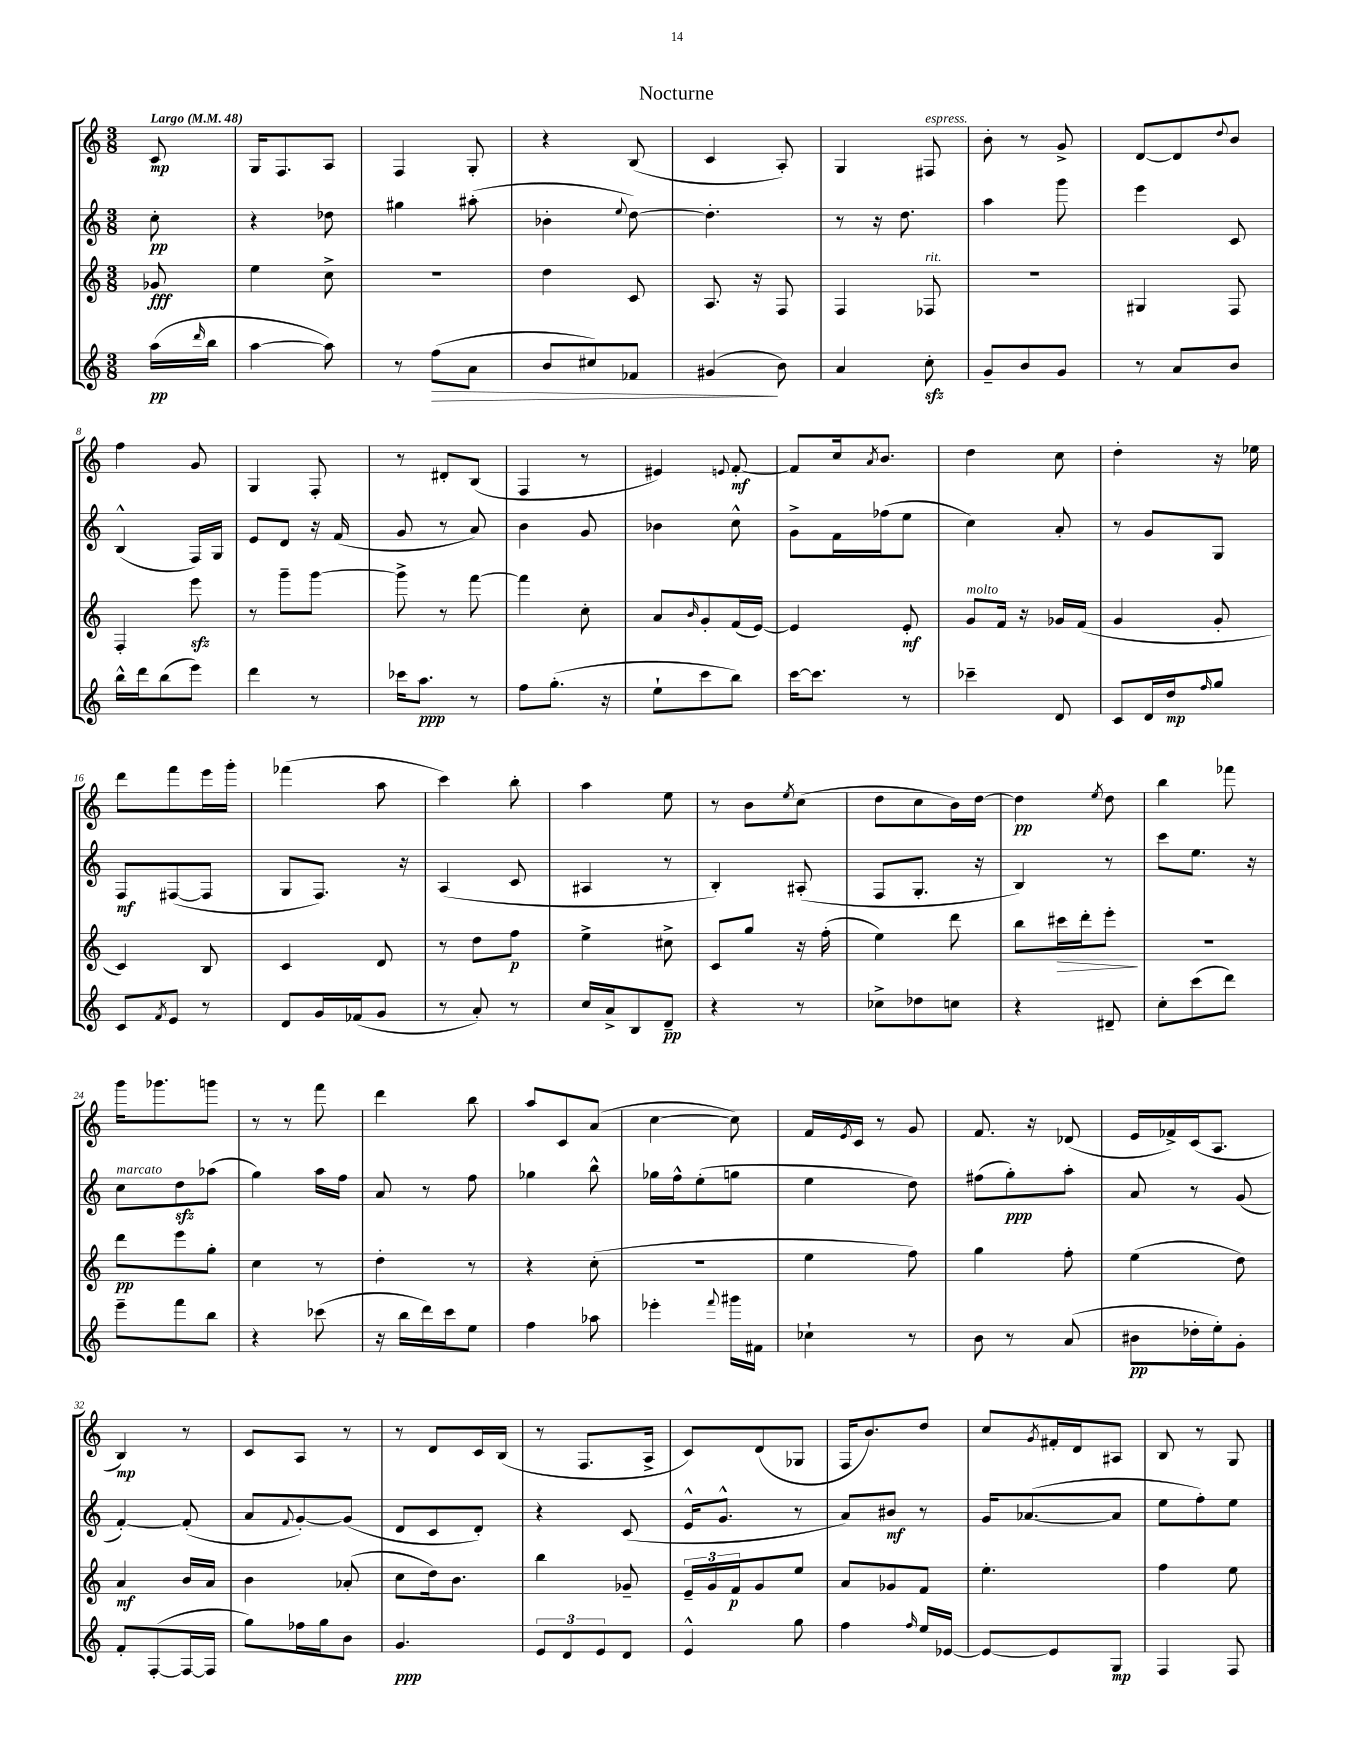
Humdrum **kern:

**kern	**dynam	**kern	**dynam	**kern	**dynam	**kern	**dynam
*part4	*part4	*part3	*part3	*part2	*part2	*part1	*part1
*staff4	*staff4	*staff3	*staff3	*staff2	*staff2	*staff1	*staff1
*clefG2	*	*clefG2	*	*clefG2	*	*clefG2	*
*k[]	*	*k[]	*	*k[]	*	*k[]	*
*M3/8	*	*M3/8	*	*M3/8	*	*M3/8	*
*MM48	*	*MM48	*	*MM48	*	*MM48	*
=	=	=	=	=	=	=	=
!	!	!	!	!	!	!LO:TX:a:B:t=Largo	!
(16aa\LL	pp	8g-X/	fff	8cc'\	pp	8c/	mp
16qqddd/	.	.	.	.	.	.	.
16bb\JJ	.	.	.	.	.	.	.
=1	=1	=1	=1	=1	=1	=1	=1
[4aa\	.	4ee\	.	4r	.	16G/KL	.
.	.	.	.	.	.	8.F/	.
8aa\])	.	8cc^\	.	8dd-X\	.	8A/J	.
=2	=2	=2	=2	=2	=2	=2	=2
8r	.	4.r	.	4gg#X\	.	4F/	.
!	!LO:HP:b	!	!	!	!	!	!
(8ff\L	>	.	.	.	.	.	.
8a\J	.	.	.	(8aa#X'\	.	8G'/	.
=3	=3	=3	=3	=3	=3	=3	=3
8b/L	.	4dd\	.	4b-X'\	.	4r	.
8cc#X/)	.	.	.	.	.	.	.
.	.	.	.	8qqee/	.	.	.
8f-X/J	.	8c/	.	[8dd\)	.	(8B/	.
=4	=4	=4	=4	=4	=4	=4	=4
(4g#X/	.	8.A/	.	4.dd'\]	.	4c/	.
.	.	16r	.	.	.	.	.
8b\)	]	8F/	.	.	.	8A'/)	.
=5	=5	=5	=5	=5	=5	=5	=5
4a/	.	4F/	.	8r	.	4G/	.
.	.	.	.	16r	.	.	.
.	.	.	.	8.dd\	.	.	.
!	!	!	!	!	!	!LO:TX:a:i:t=espress.	!
!	!	!LO:TX:a:i:t=rit.	!	!	!	!	!
8cczz'\	.	8F-X/	.	.	.	8F#X/	.
=6	=6	=6	=6	=6	=6	=6	=6
8g~/L	.	4.r	.	4aa\	.	8b'\	.
8b/	.	.	.	.	.	8r	.
8g/J	.	.	.	8ggg\	.	8g^/	.
=7	=7	=7	=7	=7	=7	=7	=7
8r	.	4G#X/	.	4eee\	.	[8d/L	.
8a/L	.	.	.	.	.	8d/]	.
.	.	.	.	.	.	8qqdd/	.
8b/J	.	8F/	.	8c/	.	8b/J	.
!!LO:LB:g=z
=8	=8	=8	=8	=8	=8	=8	=8
16bb^^\LL	.	4F'/	.	(4B^^/	.	4ff\	.
16ddd\J	.	.	.	.	.	.	.
(8bb\	.	.	.	.	.	.	.
8eee\J)	.	8eeezz\	.	16F/LL)	.	8g/	.
.	.	.	.	16G/JJ	.	.	.
=9	=9	=9	=9	=9	=9	=9	=9
4ddd\	.	8r	.	8e/L	.	4G/	.
.	.	8ggg~\L	.	8d/J	.	.	.
8r	.	[8ggg\J	.	16r	.	8F'/	.
.	.	.	.	(16f/	.	.	.
=10	=10	=10	=10	=10	=10	=10	=10
16ccc-X\KL	.	8ggg^\]	.	8g/	.	8r	.
8.aa\J	ppp	.	.	.	.	.	.
.	.	8r	.	8r	.	8d#X'/L	.
8r	.	[8fff\	.	8a/)	.	(8B/J	.
=11	=11	=11	=11	=11	=11	=11	=11
8ff\L	.	4fff\]	.	4b\	.	4F/	.
(8.gg'\J	.	.	.	.	.	.	.
.	.	8cc'\	.	8g/	.	8r	.
16r	.	.	.	.	.	.	.
=12	=12	=12	=12	=12	=12	=12	=12
8ee`\L	.	8a/L	.	4b-X\	.	4e#X/)	.
.	.	16qqb/	.	.	.	.	.
8ccc\	.	8g'/	.	.	.	.	.
.	.	.	.	.	.	8qqen/	.
8bb\J)	.	(16f/L	.	8cc^^\	.	[8f'/	mf
.	.	[16e/JJ)	.	.	.	.	.
=13	=13	=13	=13	=13	=13	=13	=13
[16ccc\KL	.	4e/]	.	8g^\L	.	8f/L]	.
8.ccc\J]	.	.	.	.	.	.	.
.	.	.	.	16f\L	.	16cc/k	.
.	.	.	.	.	.	8qa/	.
.	.	.	.	(16ff-X\J	.	8.b/J	.
8r	.	8e'/	mf	8ee\J	.	.	.
=14	=14	=14	=14	=14	=14	=14	=14
!	!	!LO:TX:a:i:t=molto	!	!	!	!	!
4ccc-X~\	.	8g/L	.	4cc\)	.	4dd\	.
.	.	16f/Jk	.	.	.	.	.
.	.	16r	.	.	.	.	.
8d/	.	16g-X/LL	.	8a'/	.	8cc\	.
.	.	(16f/JJ	.	.	.	.	.
=15	=15	=15	=15	=15	=15	=15	=15
8c/L	.	4g/	.	8r	.	4dd'\	.
16d/L	.	.	.	8g/L	.	.	.
16dd/J	mp	.	.	.	.	.	.
16qqff/	.	.	.	.	.	.	.
8gg/J	.	8g'/	.	8G/J	.	16r	.
.	.	.	.	.	.	16ee-X\	.
!!LO:LB:g=z
=16	=16	=16	=16	=16	=16	=16	=16
8c/L	.	4c/)	.	8F/L	mf	8ddd\L	.
8qf/	.	.	.	.	.	.	.
8e/J	.	.	.	([8F#X/	.	8fff\	.
8r	.	8B/	.	8F#/J]	.	16eee\L	.
.	.	.	.	.	.	16ggg'\JJ	.
=17	=17	=17	=17	=17	=17	=17	=17
8d/L	.	4c/	.	8G/L	.	(4fff-X\	.
16g/L	.	.	.	8.F/J)	.	.	.
(16f-X/J	.	.	.	.	.	.	.
8g/J	.	8d/	.	.	.	8aa\	.
.	.	.	.	16r	.	.	.
=18	=18	=18	=18	=18	=18	=18	=18
8r	.	8r	.	(4A/	.	4ccc\)	.
8a'/)	.	8dd\L	.	.	.	.	.
8r	.	8ff\J	p	8c/	.	8bb'\	.
=19	=19	=19	=19	=19	=19	=19	=19
16cc/LL	.	4ee^\	.	4A#X/	.	4aa\	.
16a^/J	.	.	.	.	.	.	.
8B/	.	.	.	.	.	.	.
8d~/J	pp	8cc#X^\	.	8r	.	8ee\	.
=20	=20	=20	=20	=20	=20	=20	=20
4r	.	8c/L	.	4B'/)	.	8r	.
.	.	8gg/J	.	.	.	8b\L	.
.	.	.	.	.	.	8qee/	.
8r	.	16r	.	(8A#X'/	.	(8cc\J	.
.	.	(16ff'\	.	.	.	.	.
=21	=21	=21	=21	=21	=21	=21	=21
8cc-X^\L	.	4ee\)	.	8F/L	.	8dd\L	.
8dd-X\	.	.	.	8.G'/J	.	8cc\	.
8ccn\J	.	8ddd\	.	.	.	16b\L)	.
.	.	.	.	16r	.	[16dd\JJ	.
=22	=22	=22	=22	=22	=22	=22	=22
4r	.	8bb\L	.	4B/)	.	4dd\]	pp
!	!	!	!LO:HP:b	!	!	!	!
.	.	16ccc#X\L	>	.	.	.	.
.	.	16ddd'\J	.	.	.	.	.
.	.	.	.	.	.	8qee/	.
8d#X~/	.	8eee'\J	.	8r	.	8dd\	.
.	.	.	]	.	.	.	.
=23	=23	=23	=23	=23	=23	=23	=23
8cc'\L	.	4.r	.	8ccc\L	.	4bb\	.
(8ccc\	.	.	.	8.ee\J	.	.	.
8ddd\J)	.	.	.	.	.	8fff-X\	.
.	.	.	.	16r	.	.	.
!!LO:LB:g=z
=24	=24	=24	=24	=24	=24	=24	=24
!	!	!	!	!LO:TX:a:i:t=marcato	!	!	!
8eee~\L	.	8ddd\L	pp	8cc\L	.	16ggg\KL	.
.	.	.	.	.	.	8.ggg-X\	.
8fff\	.	8eee\	.	8ddzz\	.	.	.
8bb\J	.	8gg'\J	.	(8aa-X\J	.	8gggn\J	.
=25	=25	=25	=25	=25	=25	=25	=25
4r	.	4cc\	.	4gg\)	.	8r	.
.	.	.	.	.	.	8r	.
(8ccc-X\	.	8r	.	16aa\LL	.	8fff\	.
.	.	.	.	16ff\JJ	.	.	.
=26	=26	=26	=26	=26	=26	=26	=26
16r	.	4dd'\	.	8a/	.	4ddd\	.
16bb\LL	.	.	.	.	.	.	.
16ddd\)	.	.	.	8r	.	.	.
16ccc\J	.	.	.	.	.	.	.
8ee\J	.	8r	.	8ff\	.	8bb\	.
=27	=27	=27	=27	=27	=27	=27	=27
4ff\	.	4r	.	4gg-X\	.	8aa/L	.
.	.	.	.	.	.	8c/	.
8aa-X\	.	(8cc'\	.	8bb^^\	.	(8a/J	.
=28	=28	=28	=28	=28	=28	=28	=28
4eee-X'\	.	4.r	.	16gg-X\LL	.	[4cc\	.
.	.	.	.	16ff^^\J	.	.	.
.	.	.	.	(8ee'\	.	.	.
8qqfff/	.	.	.	.	.	.	.
16ggg#X\LL	.	.	.	8ggn\J	.	8cc\])	.
16f#X\JJ	.	.	.	.	.	.	.
=29	=29	=29	=29	=29	=29	=29	=29
4cc-X`\	.	4ee\	.	4ee\	.	16f/LL	.
.	.	.	.	.	.	8qe/	.
.	.	.	.	.	.	16c/JJ	.
.	.	.	.	.	.	8r	.
8r	.	8ff\)	.	8dd\)	.	8g/	.
=30	=30	=30	=30	=30	=30	=30	=30
8b\	.	4gg\	.	(8ff#X\L	.	8.f/	.
8r	.	.	.	8gg'\)	ppp	.	.
.	.	.	.	.	.	16r	.
(8a/	.	8ff'\	.	8aa'\J	.	(8d-X/	.
=31	=31	=31	=31	=31	=31	=31	=31
8b#X\L	pp	(4ee\	.	8a/	.	16e/LL	.
.	.	.	.	.	.	16f-X^/)	.
16dd-X'\L	.	.	.	8r	.	(16c/J	.
16ee'\J)	.	.	.	.	.	8.A/J	.
8g'\J	.	8dd\)	.	(8g/	.	.	.
!!LO:LB:g=z
=32	=32	=32	=32	=32	=32	=32	=32
8f'/L	.	4a/	mf	[4f'/)	.	4B/)	mp
([8F'/	.	.	.	.	.	.	.
16F/L_	.	16b/LL	.	(8f'/]	.	8r	.
16F/JJ]	.	16a/JJ	.	.	.	.	.
=33	=33	=33	=33	=33	=33	=33	=33
8gg\L)	.	4b\	.	8a/L	.	8c/L	.
.	.	.	.	8qqf/	.	.	.
16ff-X\L	.	.	.	[8g'/)	.	8A/J	.
16gg\J	.	.	.	.	.	.	.
8b\J	.	(8a-X'/	.	(8g/J]	.	8r	.
=34	=34	=34	=34	=34	=34	=34	=34
4.g/	ppp	8cc\L	.	8d/L	.	8r	.
.	.	16dd\k)	.	8c/	.	8d/L	.
.	.	8.b\J	.	.	.	.	.
.	.	.	.	8d'/J)	.	16c/L	.
.	.	.	.	.	.	(16B/JJ	.
=35	=35	=35	=35	=35	=35	=35	=35
12e/L	.	4bb\	.	4r	.	8r	.
12d/	.	.	.	.	.	.	.
.	.	.	.	.	.	8.F/L	.
12e/	.	.	.	.	.	.	.
8d/J	.	8g-X~/	.	(8c/	.	.	.
.	.	.	.	.	.	16A^/Jk	.
=36	=36	=36	=36	=36	=36	=36	=36
4e^^/	.	24e~/LL	.	16e^^/KL	.	8c/L)	.
.	.	24g/	.	.	.	.	.
.	.	.	.	8.g^^/J	.	.	.
.	.	24f/J	p	.	.	.	.
.	.	8g/	.	.	.	(8d/	.
8gg\	.	8ee/J	.	8r	.	8G-X/J	.
=37	=37	=37	=37	=37	=37	=37	=37
4ff\	.	8a/L	.	8a/L)	.	16F/KL	.
.	.	.	.	.	.	8.b/)	.
.	.	8g-X/	.	8b#X/J	mf	.	.
16qqff/	.	.	.	.	.	.	.
16ee/LL	.	8f/J	.	8r	.	8dd/J	.
[16e-X/JJ	.	.	.	.	.	.	.
=38	=38	=38	=38	=38	=38	=38	=38
8e-/L_	.	4.ee'\	.	16g/KL	.	8cc/L	.
.	.	.	.	([8.a-X/	.	.	.
.	.	.	.	.	.	8qg/	.
8e-/]	.	.	.	.	.	16f#X'/L	.
.	.	.	.	.	.	16d/J	.
8G/J	mp	.	.	8a-/J]	.	8A#X/J	.
=39	=39	=39	=39	=39	=39	=39	=39
4F/	.	4ff\	.	8ee\L	.	8B/	.
.	.	.	.	8ff'\)	.	8r	.
8F/	.	8ee\	.	8ee\J	.	8G/	.
==	==	==	==	==	==	==	==
*-	*-	*-	*-	*-	*-	*-	*-
